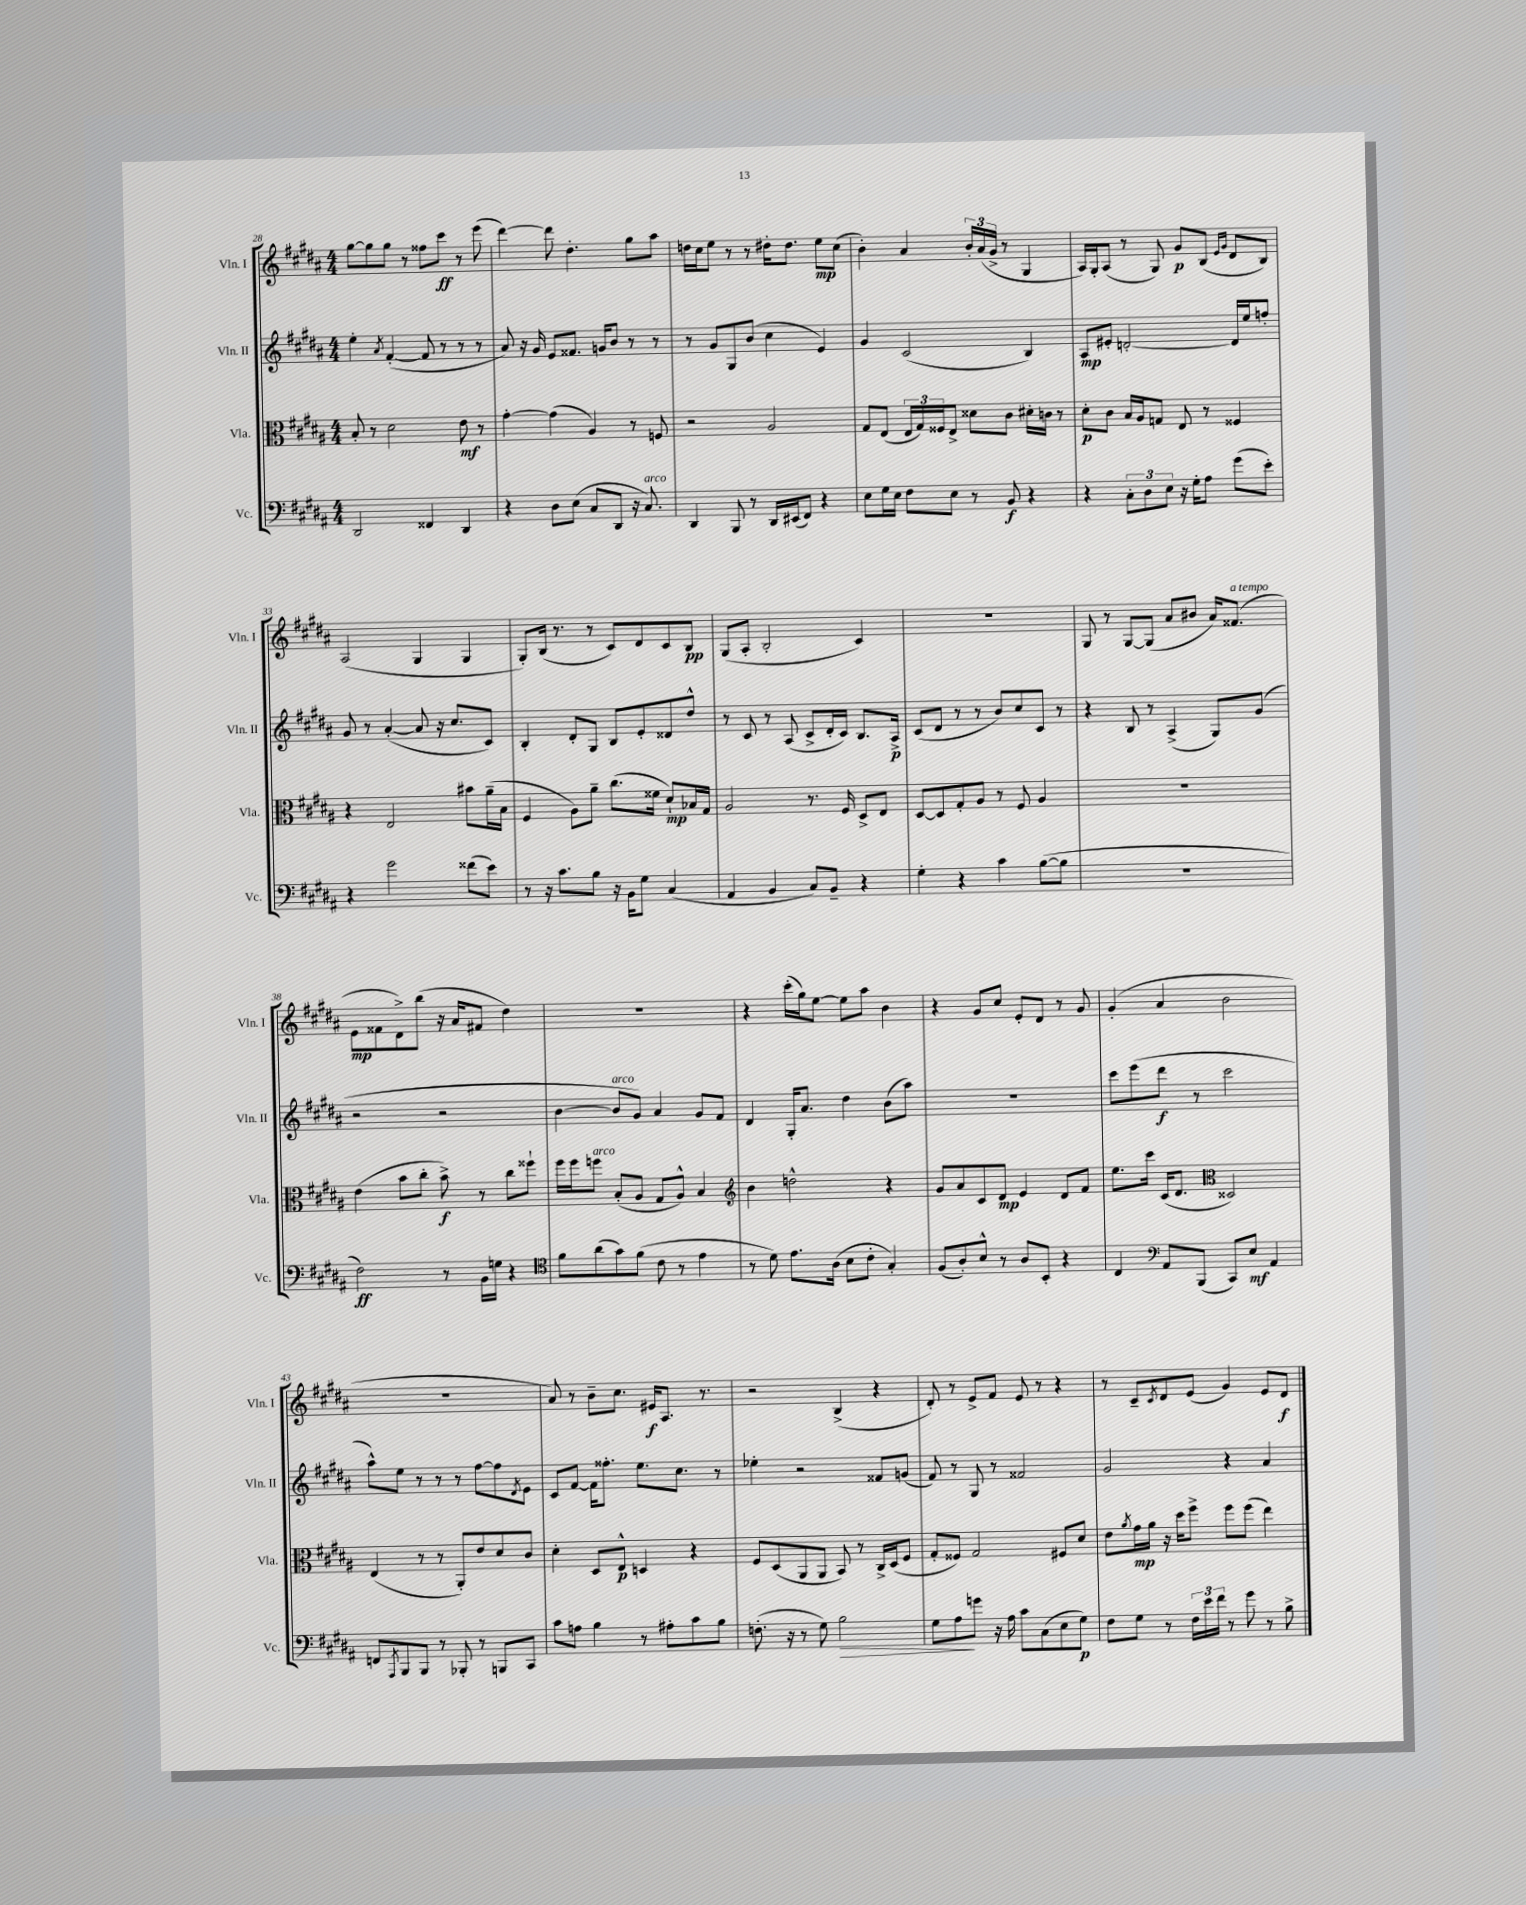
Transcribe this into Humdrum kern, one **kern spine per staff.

**kern	**kern	**kern	**kern
*staff4	*staff3	*staff2	*staff1
*clefF4	*clefC3	*clefG2	*clefG2
*k[f#c#g#d#a#]	*k[f#c#g#d#a#]	*k[f#c#g#d#a#]	*k[f#c#g#d#a#]
*M4/4	*M4/4	*M4/4	*M4/4
2DD#/	8B'/	4ee'\	[8gg#\L
.	8r	.	8gg#\]
.	.	8qa#/	.
.	2d#\	([4f#'/	8gg#\J
.	.	.	8r
4FF##/	.	8f#/]	8ff##\L
.	.	8r	8ccc#\J
4DD#/	8e\	8r	8r
.	8r	8r	(8eee\
=	=	=	=
4r	[4g#'\	8a#/)	[4ddd#\)
.	.	16r	.
.	.	16g#/	.
8D#\L	(4g#\]	8e/L	8ddd#\]
(8E\J	.	8.f##/J	4.dd#'\
8C#/L	4A#/)	.	.
.	.	16g/LK	.
8DD#/J	.	8b/J	.
16r	8r	8r	8gg#\L
8.C#/)	.	.	.
.	8F/	8r	8aa#\J
=	=	=	=
4DD#/	2r	8r	16dd\LL
.	.	.	16cc#\J
.	.	8g#/L	8ee\J
8BBB/	.	8G#/	8r
8r	.	(8b/J	8r
16DD#/LL	2A#/	4cc#\	16dd#'\LK
(16EE#/J	.	.	8.dd#\J
8FF#/J)	.	.	.
4r	.	4e/)	8ee\L
.	.	.	(8cc#\J
=	=	=	=
8E\L	8G#/L	4g#/	4b'\)
16G#\L	(8E/J	.	.
16E\JJ	.	.	.
8F#\L	24E/LL	(2c#/	4a#/
.	24G#/)	.	.
.	24F##/J	.	.
8E\J	8E^/J	.	.
8r	8d##\L	.	24b'/LL
.	.	.	(24a#/
.	.	.	24g#^/JJ
8BB/	8c#\J	.	8r
4r	16d#'\LL	4B/)	4G#/
.	16c\JJ	.	.
.	8r	.	.
=	=	=	=
4r	8d#'\L	8A#/L	16A#/LL)
.	.	.	16G#'/J
.	8c#\J	8e#'/J	(8A#/J
12C#'\L	16B/LL	[2d'/	8r
.	16A#/J	.	.
12D#\	.	.	.
.	8G/J	.	8G#/)
12E\J	.	.	.
16r	8E/	.	8g#/L
16G#'\LK	.	.	.
8A#\J	8r	.	(8B/J
.	.	.	16qqe/LL
.	.	.	16qqg#/JJ
(8g#\L	4F##/	16d/]LL	8d#/L
.	.	16ee/J	.
8e'\J)	.	8ff'/J	8B/J)
=	=	=	=
4r	4r	8g#/	(2A#/
.	.	8r	.
2g#\	2E/	([4a#'/	.
.	.	8a#/]	4G#/
.	.	16r	.
.	.	8.cc#/L	.
(8f##\L	8b#\L	.	4G#/
8e\J)	(16a#~\L	8c#/J)	.
.	16B\JJ	.	.
=	=	=	=
8r	4F#/	4B'/	8G#'/L)
16r	.	.	(16B/Jk
8.c#\L	.	.	8.r
.	8A#\L)	8d#'/L	.
8B\J	8a#~\J	8G#/J	8r
16r	(8.cc#\L	8B/L	8c#/L)
16BB\LK	.	.	.
8G#\J	.	8e'/	8d#/
.	16f##\Jk	.	.
(4C#/	8d#`/L)	8d##/	8c#/
.	16B-/L	8dd#^^/J	8B/J
.	16G#/JJ	.	.
=	=	=	=
4AA#/	2A#/	8r	(8G#/L
.	.	8c#/	8A#'/J
4BB/	.	8r	2B'/
.	.	(8A#/	.
8C#/L)	8.r	8c#^/L	.
8BB~/J	.	16d#'/L	.
.	16F#/	16c#/JJ)	.
4r	8D#^/L	8.B/L	4c#/)
.	8E/J	.	.
.	.	16A#^/Jk	.
=	=	=	=
4G#'\	[8D#/L	(8c#/L	1r
.	8D#/]	8d#/J	.
4r	8G#'/	8r	.
.	8A#/J	8r	.
4c#\	8r	8b/L)	.
.	8F#/	8cc#/	.
([8B\L	4A#/	8c#/J	.
8B\]J	.	8r	.
=	=	=	=
1r	1r	4r	8G#/
.	.	.	8r
.	.	8B/	[8G#/L
.	.	8r	(8G#/]J
.	.	(4A#^/	8a#/L
.	.	.	8b#/J
.	.	8G#/L)	16a#/LK)
.	.	.	(8.f##/J
.	.	(8g#/J	.
=	=	=	=
2F#\)	(4e\	2r	8e\L
.	.	.	8f##\
.	8b\L	.	8d#^\)
.	8cc#'\J	.	(8bb\J
8r	8b^\)	2r	16r
.	.	.	16a#/LK
16BB\LL	8r	.	8f#/J
16G\JJ	.	.	.
4r	8cc#\L	.	4dd#\)
.	8ff##`\J	.	.
=	=	=	=
*clefC4	*	*	*
8f#\L	16ff#\LL	[4b\	1r
.	16ff#\J	.	.
(8a#\	8ff\J	.	.
8g#\)	(8B'/L	8b/]L	.
(8f#\J	8A#/J	8g#/J)	.
8c#\	8G#/L	4a#/	.
8r	8A#^^/J)	.	.
4e\	4B/	8g#/L	.
.	.	8f#/J	.
=	=	=	=
*	*clefG2	*	*
8r	4b\	4d#/	4r
8d#\)	.	.	.
8.e\L	2dd^^\	16G#'/LK	(16ccc#'\LL
.	.	8.a#/J	16gg#\J)
.	.	.	[8ee\J
(16A#\Jk	.	.	.
8B\L	.	4dd#\	8ee\]L
8c#'\J	.	.	8aa#\J
4G#'/)	4r	(8b\L	4b\
.	.	8aa#\J)	.
=	=	=	=
(8F#/L	8g#/L	1r	4r
8A#'/)	8a#/	.	.
8B^^/J	8c#/	.	8g#/L
8r	8d#/J	.	8cc#/J
8A#/L	4e/	.	8e'/L
8BB'/J	.	.	8d#/J
4r	8d#/L	.	8r
.	8f#/J	.	8g#/
=	=	=	=
4C#/	8.ee\L	8ccc#\L	(4g#'/
.	.	(8eee\	.
.	16ccc#\Jk	.	.
*clefF4	*	*	*
8AA#/L	(16c#/LK	8ddd#\J	4a#/
.	8.d#/J	.	.
(8BBB/J	.	8r	.
*	*clefC3	*	*
8CC#/L)	2D##/)	2ccc#\	2b\
8E/J	.	.	.
4AA#/	.	.	.
=	=	=	=
8FF/L	(4E/	8aa#^^\L)	1r
8qAAA#/	.	.	.
8BBB/	.	8ee\J	.
8BBB/J	8r	8r	.
8r	8r	8r	.
8BBB-'/	8AA#'/L)	8r	.
8r	8e/	[8ff#\L	.
8BBB/L	8d#/	8ff#\]	.
.	.	8qd#/	.
8CC#/J	8c#/J	8e\J	.
=	=	=	=
8c#\L	4d#'\	8c#/L	8a#/)
8A\J	.	[8f#/J	8r
4B\	8D#/L	16f#\]LK	8b~\L
.	.	8.ff##'\J	.
.	8E^^/J	.	8.cc#\J
8r	4D/	8.ee\L	.
.	.	.	16e#/LK
8A#'\L	.	.	8.A#/J
.	.	8.cc#\J	.
8c#\	4r	.	.
.	.	.	8.r
8B\J	.	8r	.
=	=	=	=
(8.F'\	8F#/L	4ee-'\	2r
.	(8D#/	.	.
16r	.	.	.
8r	8AA#/	2r	.
8G#\)	8AA#/J	.	.
2B\	8BB/)	.	(4B^/
.	8r	.	.
.	16C#^/LL	8f##/L	4r
.	(16D#/J	.	.
.	8F#/J	(8g/J	.
=	=	=	=
8G#\L	8G#'/L	8f#/)	8d#'/)
8A#\	8F##/J)	8r	8r
8g\J	2G#/	8G#/	8e^/L
16r	.	8r	8f#/J
16A#\	.	.	.
8c#\L	.	2f##/	8e/
(8C#\	.	.	8r
8E\	8F#/L	.	4r
8G#\J)	8d#/J	.	.
=	=	=	=
8F#\L	8e\L	2g#/	8r
.	8qa#/	.	.
8G#\J	16g#\L	.	8c#~/L
.	16a#\JJ	.	.
.	.	.	8qc#/
8r	16r	.	8d#/
.	16dd#\LK	.	.
24F#\LL	8ff#^\J	.	(8e/J
24e\	.	.	.
24f#\JJ	.	.	.
8r	8ff#\L	4r	4g#/)
8g#\	(8ff#\J	.	.
8r	4ee\)	4a#/	8e/L
8B^\	.	.	8d#/J
==	==	==	==
*-	*-	*-	*-
